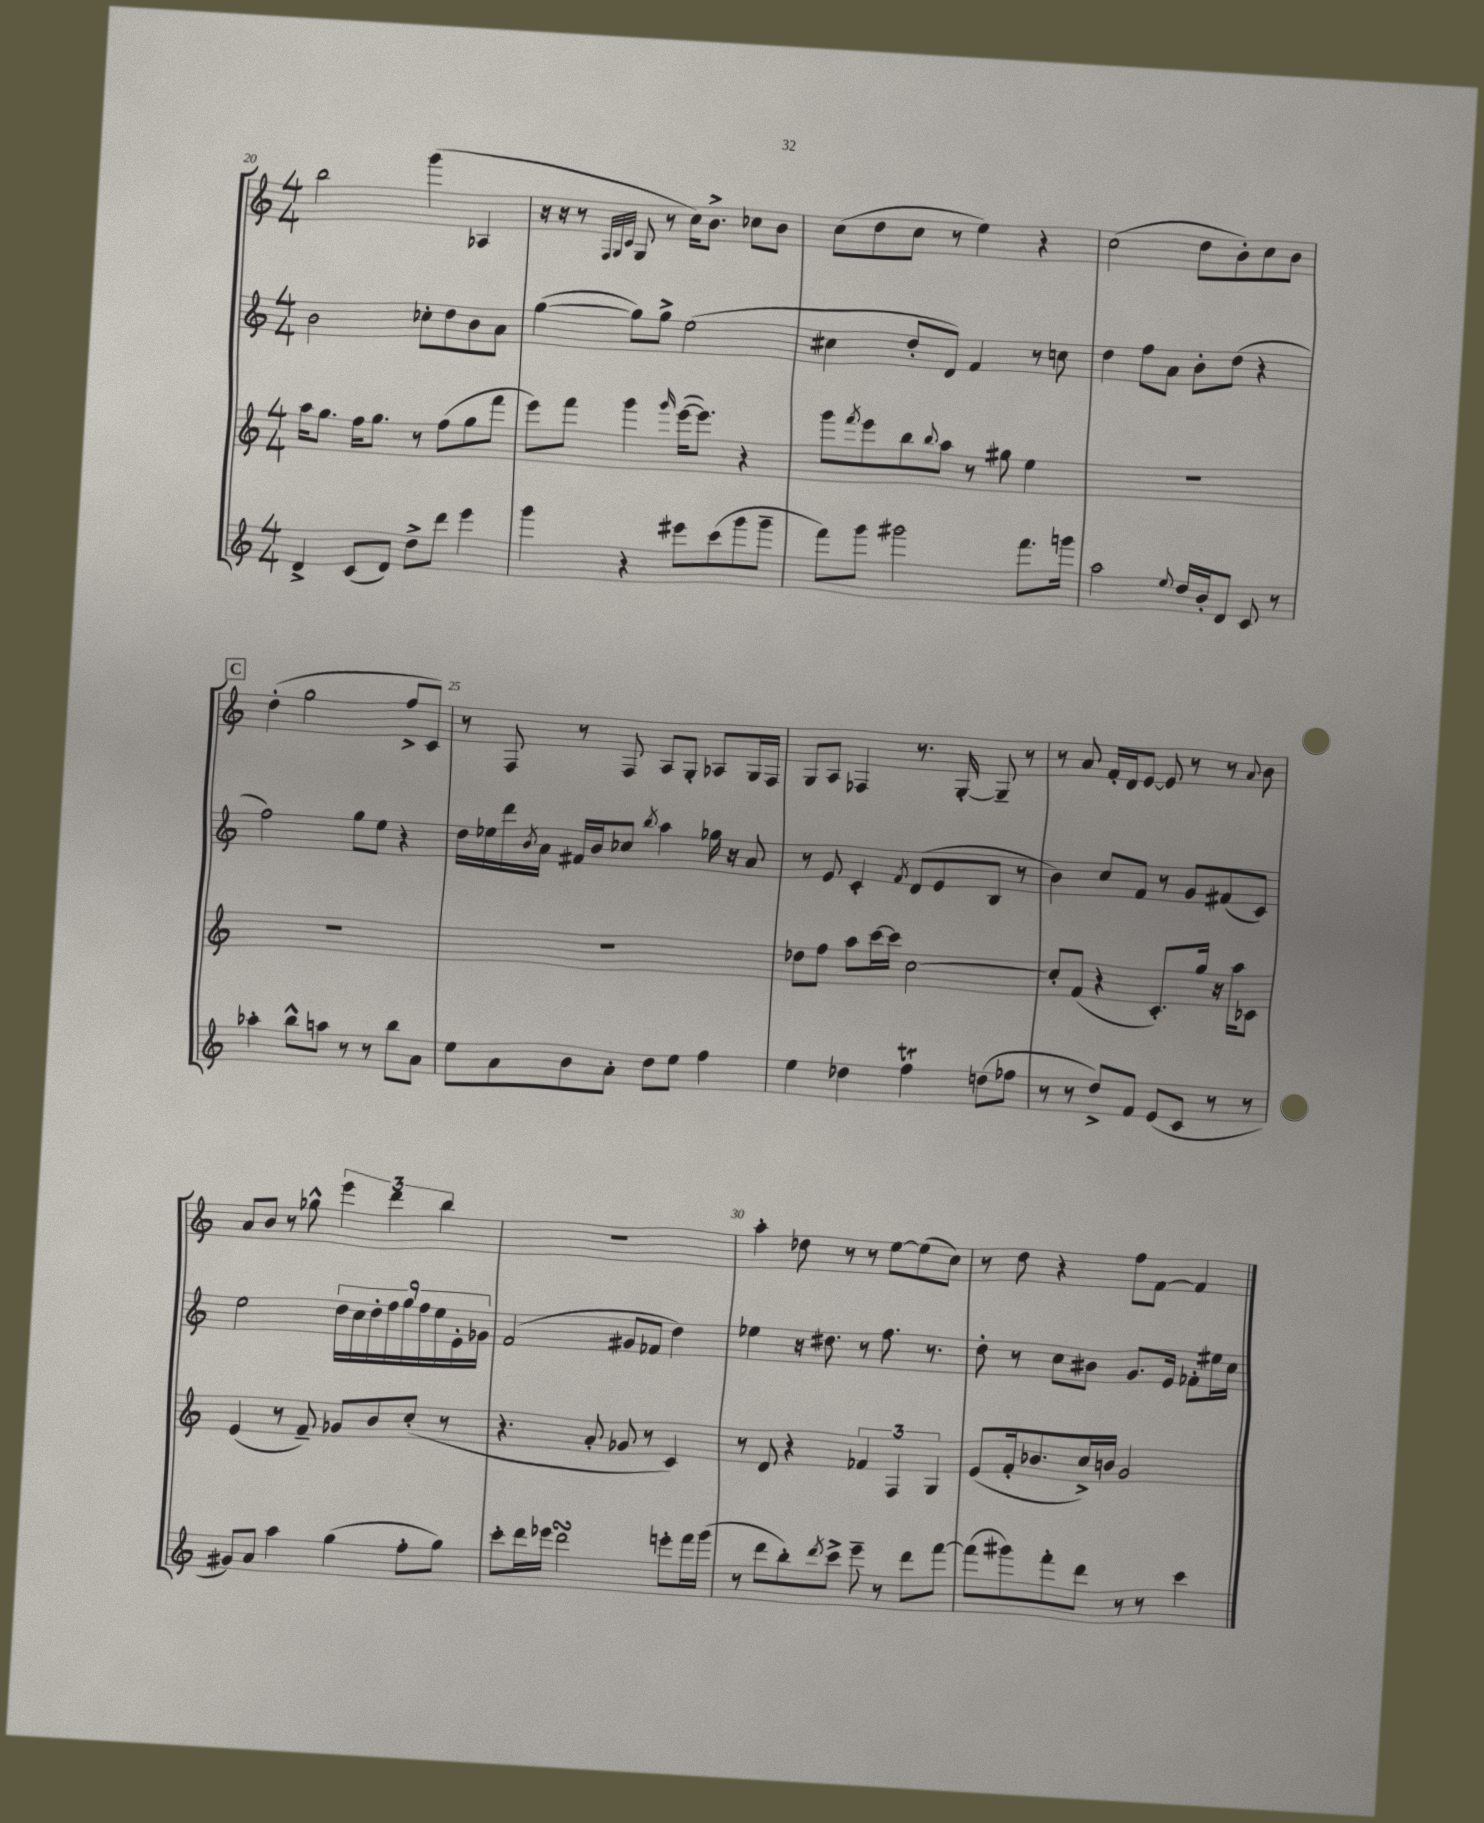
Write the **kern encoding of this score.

**kern	**kern	**kern	**kern
*staff4	*staff3	*staff2	*staff1
*clefG2	*clefG2	*clefG2	*clefG2
*k[]	*k[]	*k[]	*k[]
*M4/4	*M4/4	*M4/4	*M4/4
4d^	16aa	2b	2bb
.	8.gg	.	.
(8c	16ff	.	.
.	8.gg	.	.
8d)	.	.	.
8dd^	8r	8cc-'	(4ggg
8ddd	(8ff	8dd	.
4eee	8gg	8b	4A-
.	8fff	8a	.
=	=	=	=
4ggg	8eee)	([4gg	16r
.	.	.	16r
.	8fff	.	8r
.	.	.	32qqF
.	.	.	32qqG
.	.	.	32qqc
4r	4ggg	8gg])	8G
.	.	8gg^	8r
.	16qqggg	.	.
8eee#	([16eee	(2ee	16cc)
.	8.eee])	.	8.b^
(8ccc	.	.	.
8ggg	4r	.	8cc-
8ggg~	.	.	8b
=	=	=	=
8fff)	8ggg	4cc#	(8cc
.	8qfff	.	.
8ggg	8eee	.	8dd
2ggg#	8bb	8dd'	8cc
.	8qqbb	.	.
.	8aa	8d)	8r
.	8r	4f	4ee)
.	8gg#	.	.
8.fff	4ee	8r	4r
.	.	8cc	.
16ggg	.	.	.
=	=	=	=
2aa	1r	4dd	(2cc
.	.	8ff	.
.	.	8a	.
8qqee	.	.	.
16dd	.	8b'	8dd
16b'	.	.	.
8d	.	(8dd	8b')
8c	.	4r	8cc
8r	.	.	8b
=	=	=	=
4aa-'	1r	2ff)	(4dd'
8bb^^	.	.	2gg
8aa	.	.	.
8r	.	8gg	.
8r	.	8ee	.
8bb	.	4r	8ff^
8a	.	.	8c)
=	=	=	=
8ee	1r	16dd	8r
.	.	16ee-	.
8a	.	16ddd	8F
.	.	8qb	.
.	.	16a	.
8b	.	16f#	8r
.	.	16b	.
8a'	.	8cc-	8F
.	.	8qbb	.
8dd	.	4aa	8A
8ee	.	.	8G'
4ff	.	16gg-	8A-
.	.	16r	.
.	.	8a	16G
.	.	.	16F
=	=	=	=
4ee	8dd-	8r	8G
.	8ff	8e	8A
4dd-	8aa	4c'	4F-
.	[16ccc	.	.
.	16ccc]	.	.
.	.	8qf	.
4ff	[2cc	(8d	8.r
.	.	8e	.
.	.	.	[16G'
(8dd	.	8B	8G~]
8ff-	.	8r	8r
=	=	=	=
8r	8cc']	4b)	8r
8r	(8f	.	8a
8dd^)	4r	8cc	16f'
.	.	.	16d
8f	.	8f	[8e
(8e	8.c')	8r	8e]
8c	.	8g	8r
.	16gg	.	.
8r	16r	(8f#	8r
.	16aa	.	.
.	.	.	8qqa
8r	8c-	8c)	8b
=	=	=	=
8g#)	(4e	2ee	8a
8a	.	.	8b
4aa	8r	.	8r
.	8f~)	.	8gg-^^
(4gg	8g-	18dd	6eee
.	.	18cc	.
.	.	18dd'	.
.	8b	.	.
.	.	18ff	6ddd
.	.	18gg	.
8ff'	(8cc'	.	.
.	.	18ff	.
.	.	18ee	6bb
8gg)	8r	.	.
.	.	18e'	.
.	.	18g-	.
=	=	=	=
8ccc'	4.r	(2f	1r
16ddd	.	.	.
16eee-	.	.	.
2ddd	.	.	.
.	8a'	.	.
.	8g-	8g#	.
.	8r	8f-	.
8eee'	4c)	4dd)	.
16fff	.	.	.
(16ggg	.	.	.
=	=	=	=
8r	8r	4ee-	4aa'
8ddd	8d	.	.
8bb')	4r	16r	8dd-
.	.	8.dd#	.
8qddd	.	.	.
8ccc^	.	.	8r
8eee~	6f-	8r	8r
8r	.	8.ff	[8ee
.	6F	.	.
8ddd	.	.	(8ee]
.	.	8.r	.
.	6G	.	.
[8fff	.	.	8cc)
=	=	=	=
(8fff]	(8e	8dd'	8r
8ggg#)	16f'	8r	8dd
.	8.b-	.	.
8fff'	.	8cc	4r
8ddd	16cc^)	8b#	.
.	16b	.	.
8r	2g	8.g	8ff
8r	.	.	[8f
.	.	16e	.
4ccc	.	8f-'	4f]
.	.	16ee#	.
.	.	16cc	.
==	==	==	==
*-	*-	*-	*-
